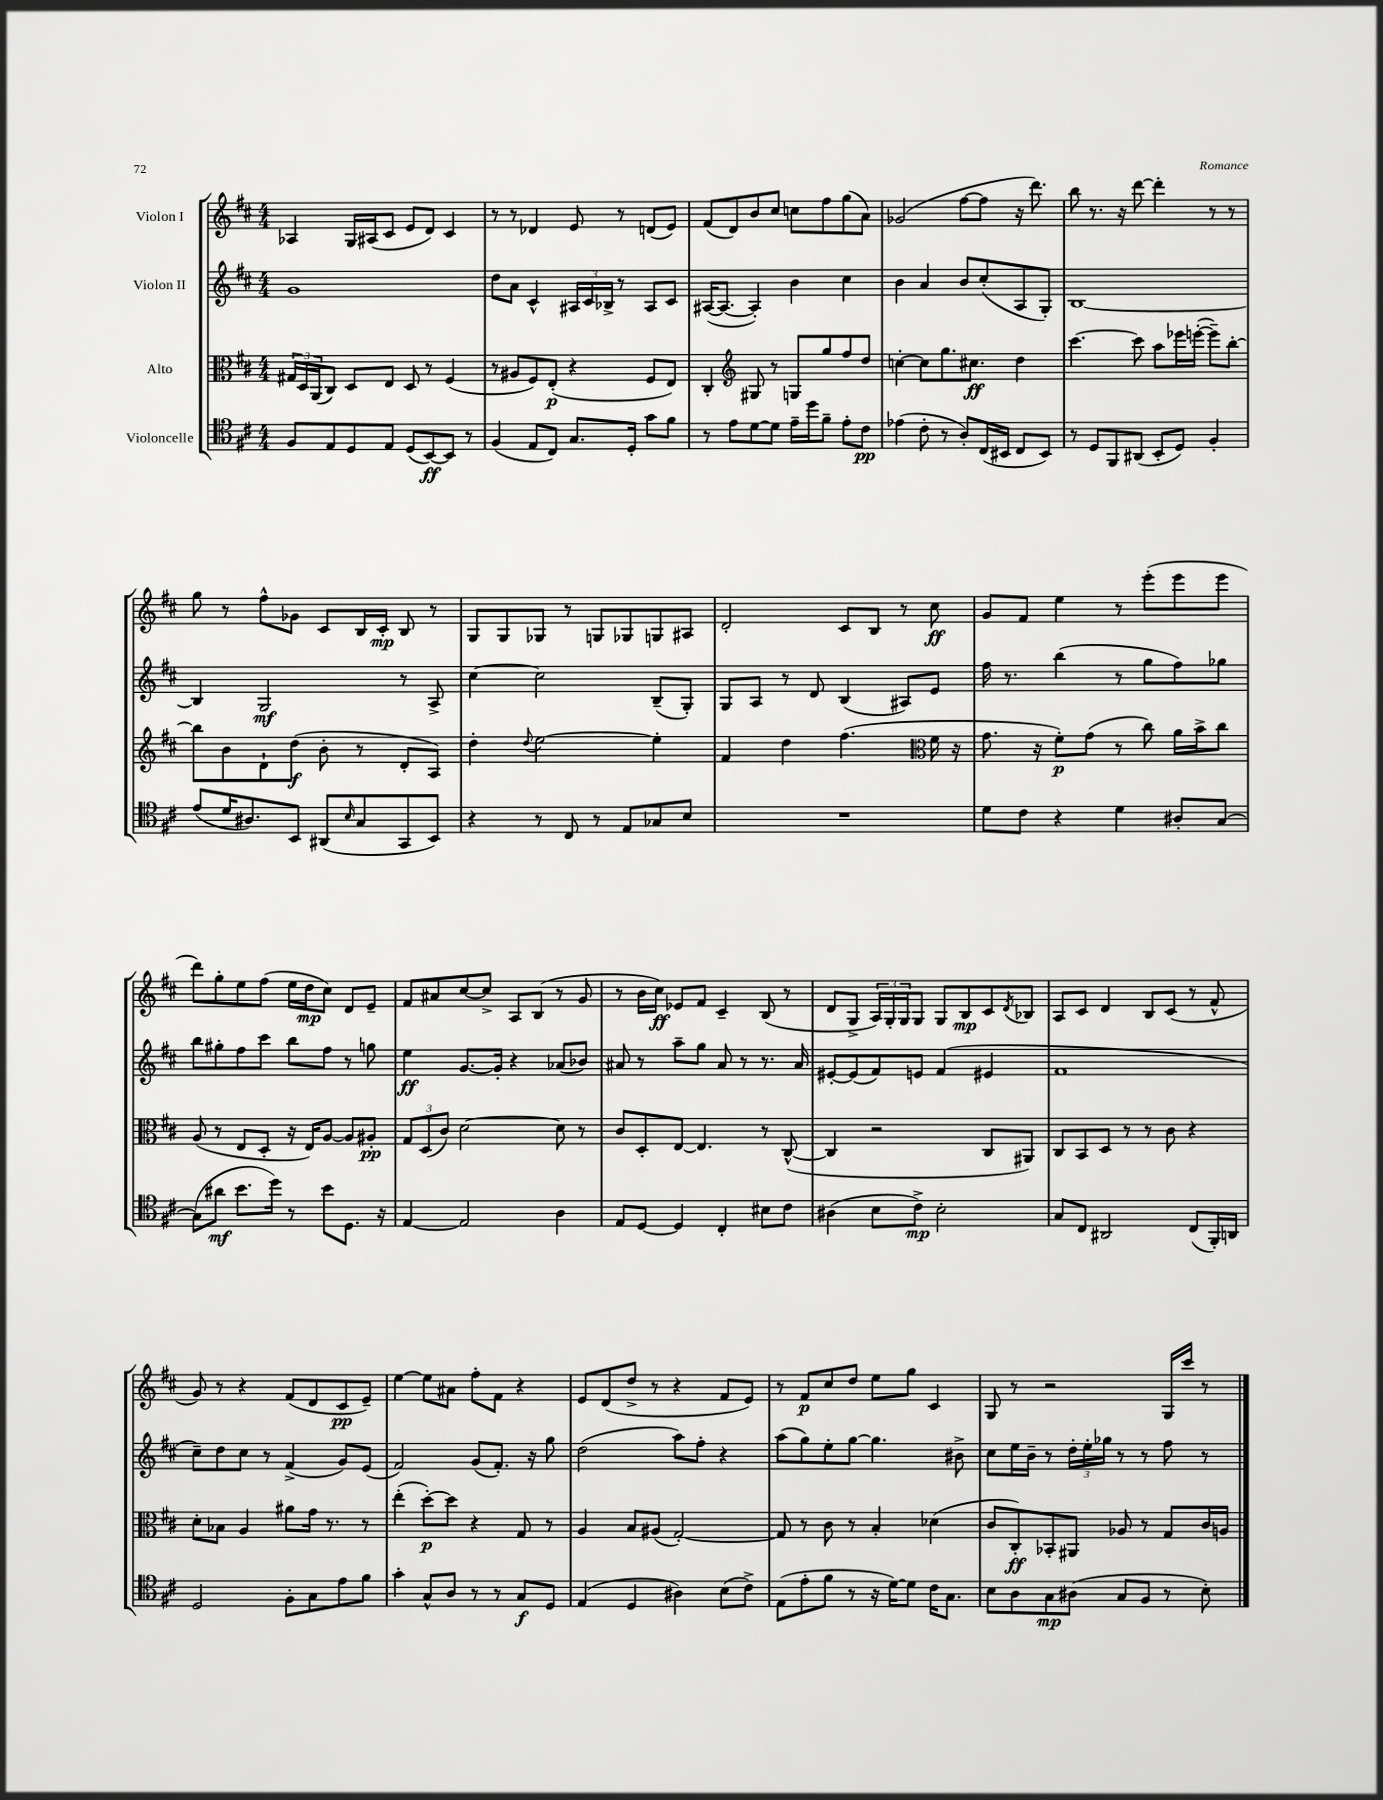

**kern	**dynam	**kern	**dynam	**kern	**dynam	**kern	**dynam
*part4	*part4	*part3	*part3	*part2	*part2	*part1	*part1
*staff4	*staff4	*staff3	*staff3	*staff2	*staff2	*staff1	*staff1
*I"Violoncelle	*	*I"Alto	*	*I"Violon II	*	*I"Violon I	*
*clefC4	*	*clefC3	*	*clefG2	*	*clefG2	*
*k[f#c#]	*	*k[f#c#]	*	*k[f#c#]	*	*k[f#c#]	*
*M4/4	*	*M4/4	*	*M4/4	*	*M4/4	*
=130	=130	=130	=130	=130	=130	=130	=130
8F#/L	.	24G#X/LL	.	1g	.	4A-X/	.
.	.	24D/	.	.	.	.	.
.	.	(24AA/J	.	.	.	.	.
8E/	.	8C#/J)	.	.	.	.	.
8D/	.	8D/L	.	.	.	16G/LL	.
.	.	.	.	.	.	(16A#X/J	.
8E/J	.	8E/J	.	.	.	8c#/J	.
(8D/L	.	8D/	.	.	.	8e/L	.
[8BB/)	ff	8r	.	.	.	8d/J)	.
8BB/J]	.	(4F#/	.	.	.	4c#/	.
8r	.	.	.	.	.	.	.
=131	=131	=131	=131	=131	=131	=131	=131
(4F#/	.	8r	.	8dd\L	.	8r	.
.	.	8A#X/L	.	8a\J	.	8r	.
8E/L	.	8F#/)	.	4c#^^/	.	4d-X/	.
8C#/J)	.	(8E'/J	p	.	.	.	.
8.G/L	.	4r	.	24A#X/LL	.	8e/	.
.	.	.	.	24c#/	.	.	.
.	.	.	.	24B-X^/JJ	.	.	.
.	.	.	.	8r	.	8r	.
16D'/Jk	.	.	.	.	.	.	.
8g\L	.	8F#/L	.	8A#/L	.	(8dn/L	.
8f#\J	.	8E/J)	.	8c#/J	.	8e/J)	.
=132	=132	=132	=132	=132	=132	=132	=132
8r	.	4C#'/	.	([16A#X/KL	.	(8f#/L	.
.	.	.	.	8.A#/J_	.	.	.
8e\L	.	.	.	.	.	8d/)	.
*	*	*clefG2	*	*	*	*	*
[8d\	.	8G#X/	.	4A#'/])	.	8b/	.
8d\J]	.	8r	.	.	.	8cc#/J	.
16e~\LL	.	8Gn/L	.	4b\	.	8ccn\L	.
16dd\J	.	.	.	.	.	.	.
8f#~\J	.	8gg/	.	.	.	8ff#\	.
8e'\L	.	8ff#/	.	4cc#\	.	(8gg\	.
8c#\J	pp	8dd/J	.	.	.	8a\J)	.
=133	=133	=133	=133	=133	=133	=133	=133
(4e-X\	.	[4ccn'\	.	4b\	.	(2g-X/	.
8c#'\	.	8cc\L]	.	4a/	.	.	.
8r	.	8.gg\	.	.	.	.	.
8A'/L)	.	.	.	8b/L	.	[8ff#\L	.
.	.	8.cc#X\J	ff	.	.	.	.
(16C#/L	.	.	.	(8cc#'/	.	8ff#\J]	.
16BB#X/JJ	.	.	.	.	.	.	.
8C#/L	.	4dd\	.	8A/	.	16r	.
.	.	.	.	.	.	8.ddd\)	.
8BB#/J)	.	.	.	8G'/J)	.	.	.
=134	=134	=134	=134	=134	=134	=134	=134
8r	.	[4.ccc#\	.	[1B	.	8bb\	.
8D/L	.	.	.	.	.	8.r	.
8FF#/	.	.	.	.	.	.	.
.	.	.	.	.	.	16r	.
(8AA#X/J	.	8ccc#\]	.	.	.	[8ddd\	.
8BB'/L	.	8aa\L	.	.	.	4ddd'\]	.
8D/J)	.	16eee-X\L	.	.	.	.	.
.	.	([16eeen'\JJ	.	.	.	.	.
4F#'/	.	8eee~\L])	.	.	.	8r	.
.	.	[8bb'\J	.	.	.	8r	.
!!LO:LB:g=z
=135	=135	=135	=135	=135	=135	=135	=135
(8e/L	.	8bb\L]	.	4B/]	.	8gg\	.
16d/K	.	8b\	.	.	.	8r	.
8.A#X/)	.	.	.	.	.	.	.
.	.	8d`\	.	2G/	mf	8ff#^^\L	.
8BB/J	.	(8dd\J	f	.	.	8g-X\J	.
(8AA#X/L	.	8b'\	.	.	.	8c#/L	.
16qqB/	.	.	.	.	.	.	.
8G/	.	8r	.	.	.	16B/L	.
.	.	.	.	.	.	16c#'/JJ	mp
8GG/	.	8d'/L	.	8r	.	8B/	.
8BB/J)	.	8A/J)	.	8A^/	.	8r	.
=136	=136	=136	=136	=136	=136	=136	=136
4r	.	4dd'\	.	[4cc#\	.	8G/L	.
.	.	.	.	.	.	8G/	.
.	.	8qqdd/	.	.	.	.	.
8r	.	[2ee\	.	2cc#\]	.	8G-X/J	.
8C#/	.	.	.	.	.	8r	.
8r	.	.	.	.	.	8Gn/L	.
8E/L	.	.	.	.	.	8G-X/	.
8G-X/	.	4ee'\]	.	(8B~/L	.	8Gn/	.
8B/J	.	.	.	8G'/J)	.	8A#X/J	.
=137	=137	=137	=137	=137	=137	=137	=137
1r	.	4f#/	.	8G/L	.	2d'/	.
.	.	.	.	8A/J	.	.	.
.	.	4dd\	.	8r	.	.	.
.	.	.	.	8d/	.	.	.
.	.	(4.ff#\	.	(4B/	.	8c#/L	.
.	.	.	.	.	.	8B/J	.
.	.	.	.	8A#X/L)	.	8r	.
*	*	*clefC3	*	*	*	*	*
.	.	16f#\	.	8e/J	.	8cc#\	ff
.	.	16r	.	.	.	.	.
=138	=138	=138	=138	=138	=138	=138	=138
8d\L	.	8.g\	.	16ff#\	.	8g/L	.
.	.	.	.	8.r	.	.	.
8c#\J	.	.	.	.	.	8f#/J	.
.	.	16r	.	.	.	.	.
4r	.	8f#'\L)	p	(4bb\	.	4ee\	.
.	.	(8g\J	.	.	.	.	.
4d\	.	8r	.	8r	.	8r	.
.	.	8cc#\)	.	8gg\L	.	(8eee'\L	.
8A#X'/L	.	16a\LL	.	8ff#\)	.	8eee\	.
.	.	16b^\J	.	.	.	.	.
[8G/J	.	8cc#\J	.	8gg-X\J	.	8eee\J	.
!!LO:LB:g=z
=139	=139	=139	=139	=139	=139	=139	=139
(8G\L]	.	(8A/	.	8bb\L	.	8ddd\L)	.
8a#X\J	mf	8r	.	8gg#X'\	.	8gg'\	.
8.b\L	.	8E/L	.	8ff#\	.	8ee\	.
.	.	8D'/J	.	8ccc#\J	.	(8ff#\J	.
16dd\Jk)	.	.	.	.	.	.	.
8r	.	16r	.	8bb\L	.	16ee\LL	.
.	.	16E/KL)	.	.	.	16dd\J	mp
8b\L	.	[8A/J	.	8ff#\J	.	8cc#\J)	.
8.D\J	.	8A/L]	.	8r	.	8d/L	.
.	.	8A#X'/J	pp	8ggn\	.	8e~/J	.
16r	.	.	.	.	.	.	.
=140	=140	=140	=140	=140	=140	=140	=140
[4E/	.	12G/L	.	4ee\	ff	8f#/L	.
.	.	(12D/	.	.	.	.	.
.	.	.	.	.	.	8a#X/	.
.	.	12c#/J)	.	.	.	.	.
2E/]	.	[2d\	.	[8.g/L	.	[8cc#/	.
.	.	.	.	.	.	8cc#^/J]	.
.	.	.	.	16g'/Jk]	.	.	.
.	.	.	.	4r	.	8A/L	.
.	.	.	.	.	.	(8B/J	.
4A\	.	8d\]	.	(8a-X/L	.	8r	.
.	.	8r	.	8b-X/J)	.	8g/	.
=141	=141	=141	=141	=141	=141	=141	=141
8E/L	.	8c#/L	.	8a#X/	.	8r	.
[8D/J	.	8D'/	.	8r	.	16b\LL	.
.	.	.	.	.	.	16cc#\JJ)	ff
4D/]	.	[8E/J	.	8aa~\L	.	8e-X/L	.
.	.	4.E/]	.	8gg\J	.	8f#/J	.
4C#'/	.	.	.	8a#/	.	4c#~/	.
.	.	.	.	8r	.	.	.
8B#X\L	.	8r	.	8.r	.	(8B/	.
8c#\J	.	([8C#^^/	.	.	.	8r	.
.	.	.	.	16a#/	.	.	.
=142	=142	=142	=142	=142	=142	=142	=142
(4A#X\	.	4C#/]	.	[8e#X'/L	.	8d/L	.
.	.	.	.	(8e#/]	.	8G^/J	.
8B\L	.	2r	.	8f#/)	.	24A/LL)	.
.	.	.	.	.	.	24G'/	.
.	.	.	.	.	.	24G/J	.
8c#^\J)	mp	.	.	8en/J	.	8G/J	.
2B'\	.	.	.	(4f#/	.	8G/L	.
.	.	.	.	.	.	8B/	mp
.	.	8C#/L	.	4e#X/	.	8c#/	.
.	.	.	.	.	.	8qd/	.
.	.	8AA#X/J)	.	.	.	8B-X/J	.
=143	=143	=143	=143	=143	=143	=143	=143
8G/L	.	8C#/L	.	1f#	.	8A/L	.
8C#/J	.	8BB/	.	.	.	8c#/J	.
2AA#X/	.	8D/J	.	.	.	4d/	.
.	.	8r	.	.	.	.	.
.	.	8r	.	.	.	8B/L	.
.	.	8c#\	.	.	.	(8c#/J	.
(8C#/L	.	4r	.	.	.	8r	.
16FF#'/L)	.	.	.	.	.	8f#^^/	.
16AAn/JJ	.	.	.	.	.	.	.
!!LO:LB:g=z
=144	=144	=144	=144	=144	=144	=144	=144
2D/	.	8d'\L	.	8cc#~\L)	.	8g/)	.
.	.	8B-X\J	.	8dd\	.	8r	.
.	.	4A/	.	8cc#\J	.	4r	.
.	.	.	.	8r	.	.	.
8F#'\L	.	8a#X\L	.	(4f#^/	.	(8f#/L	.
8G\	.	16g\Jk	.	.	.	8d/	.
.	.	8.r	.	.	.	.	.
8e\	.	.	.	8g/L)	.	8c#/	pp
8f#\J	.	8r	.	(8e/J	.	8e~/J)	.
=145	=145	=145	=145	=145	=145	=145	=145
4g'\	.	(4ee'\	.	2f#/)	.	[4ee\	.
8G^^/L	.	[8dd'\L)	p	.	.	8ee\L]	.
8A/J	.	8dd\J]	.	.	.	8a#X\J	.
8r	.	4r	.	(8g/L	.	8ff#'\L	.
8r	.	.	.	8.f#'/J)	.	8f#\J	.
8G/L	f	8G/	.	.	.	4r	.
.	.	.	.	16r	.	.	.
8D/J	.	8r	.	8gg\	.	.	.
=146	=146	=146	=146	=146	=146	=146	=146
(4E/	.	4A/	.	(2dd\	.	8e/L	.
.	.	.	.	.	.	(8d/	.
4D/	.	8B/L	.	.	.	8dd^/J	.
.	.	(8A#X/J	.	.	.	8r	.
4A#X\)	.	[2G'/)	.	8aa\L)	.	4r	.
.	.	.	.	8ff#'\J	.	.	.
(8B\L	.	.	.	4r	.	8f#/L	.
8c#^\J)	.	.	.	.	.	8e/J)	.
=147	=147	=147	=147	=147	=147	=147	=147
(8E\L	.	8G/]	.	(8aa\L	.	8r	.
8e'\	.	8r	.	8gg\)	.	8f#/L	p
8f#\J	.	8c#\	.	8ee'\	.	8cc#/	.
8r	.	8r	.	[8gg\J	.	8dd/J	.
16r	.	4B'/	.	4.gg\]	.	8ee\L	.
[16d\KL)	.	.	.	.	.	.	.
8d\J]	.	.	.	.	.	8gg\J	.
16c#\KL	.	(4d-X\	.	.	.	4c#/	.
8.G\J	.	.	.	.	.	.	.
.	.	.	.	8b#X^\	.	.	.
=148	=148	=148	=148	=148	=148	=148	=148
8B\L	.	8c#/L	.	8cc#\L	.	8G/	.
8A\	.	8C#'/)	ff	16ee\L	.	8r	.
.	.	.	.	16b~\JJ	.	.	.
8G\	mp	8BB-X'/	.	8r	.	2r	.
(8A#X\J	.	8AA#X/J	.	24dd'\LL	.	.	.
.	.	.	.	24ee'\	.	.	.
.	.	.	.	24gg-X\JJ	.	.	.
8G/L	.	8A-X/	.	8r	.	.	.
8F#/J	.	8r	.	8r	.	.	.
8r	.	8G/L	.	8ff#\	.	16G/LL	.
.	.	.	.	.	.	16ccc#/JJ	.
8B'\)	.	16c#/L	.	8r	.	8r	.
.	.	16An/JJ	.	.	.	.	.
==	==	==	==	==	==	==	==
*-	*-	*-	*-	*-	*-	*-	*-
